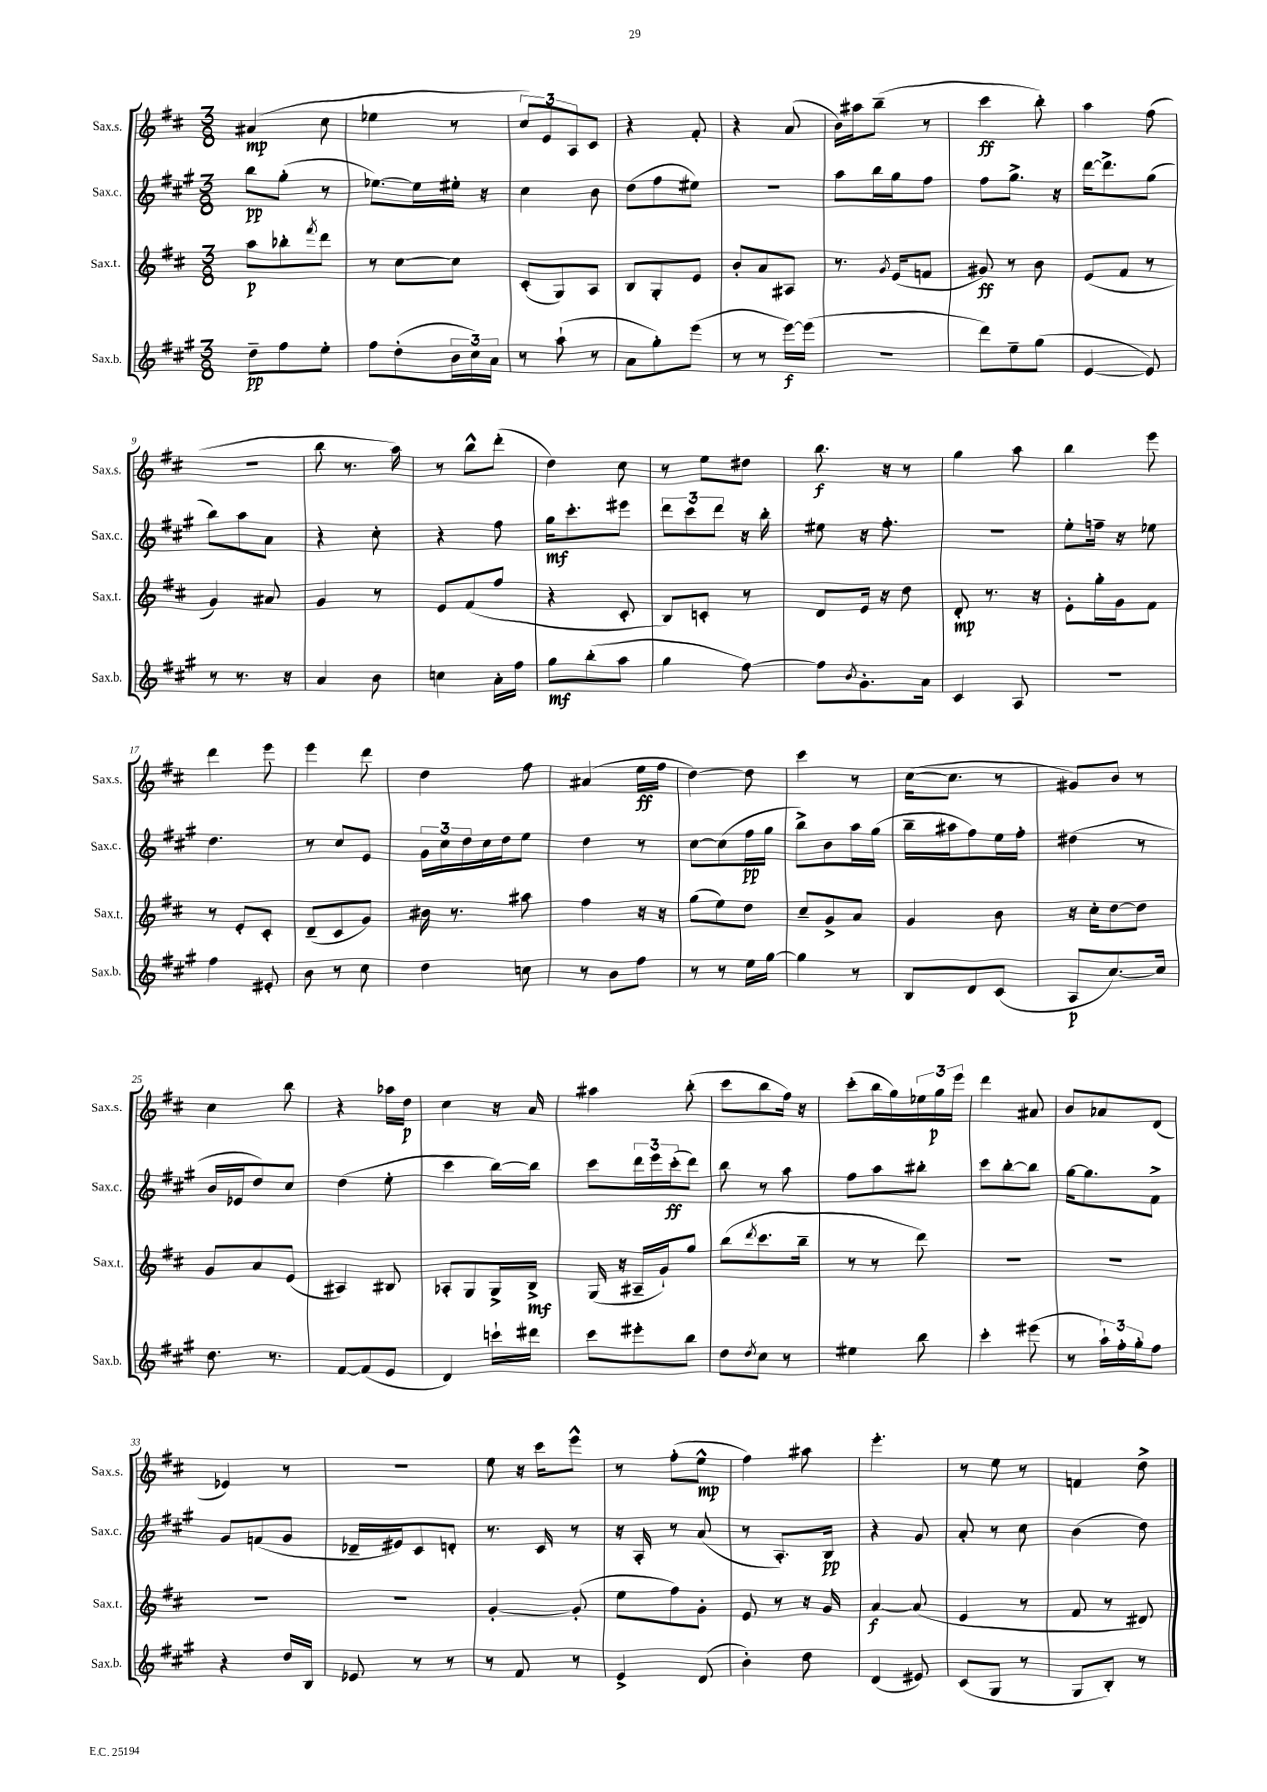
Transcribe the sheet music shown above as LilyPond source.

<<
\new StaffGroup <<
\new Staff = "s0" \with { instrumentName = "Sax.s." shortInstrumentName = "Sax.s." } {
    \clef treble \key d \major \numericTimeSignature \time 3/8
    ais'4\mp( cis''8 |
    ees''4 r8 |
    \tuplet 3/2 { cis''8) e'8 a8 } cis'8 |
    r4 fis'8-. |
    r4 a'8( |
    b'16) ais''16 b''8--( r8 |
    cis'''4\ff b''8-.) |
    a''4 fis''8( |
    R4. |
    b''8 r8. a''16) |
    r8 b''8-^ d'''8-.( |
    d''4) cis''8 |
    r8 e''8 dis''8 |
    b''8.\f r16 r8 |
    g''4 a''8 |
    b''4 e'''8 |
    d'''4 e'''8 |
    e'''4 d'''8 |
    d''4 fis''8 |
    ais'4( e''16\ff fis''16 |
    d''4~) d''8 |
    cis'''4 r8 |
    cis''16~( cis''8. r8 |
    gis'8) b'8 r8 |
    cis''4 b''8 |
    r4 aes''16 d''16\p |
    cis''4 r16 a'16 |
    ais''4 b''8-.( |
    cis'''8 b''8 fis''16) r16 |
    cis'''8-.( b''16 g''16) \tuplet 3/2 { ees''16 g''16\p e'''16 } |
    d'''4 ais'8 |
    b'8 aes'8 d'8( |
    ees'4) r8 |
    R4. |
    e''8 r16 cis'''16 e'''8-^ |
    r8 fis''8-.( e''8-^\mp |
    fis''4) ais''8 |
    e'''4.-. |
    r8 e''8 r8 |
    f'4 d''8-> \bar "|." |
}
\new Staff = "s1" \with { instrumentName = "Sax.c." shortInstrumentName = "Sax.c." } {
    \clef treble \key a \major \numericTimeSignature \time 3/8
    b''8\pp gis''8-.( r8 |
    ees''8.~) ees''16 eis''16-. r16 |
    cis''4 b'8 |
    d''8( fis''8 eis''8) |
    R4. |
    a''8 b''16 gis''16 fis''8 |
    fis''8 gis''8.-> r16 |
    d'''16~ d'''8.-> gis''8( |
    b''8) a''8 a'8 |
    r4 cis''8-. |
    r4 fis''8 |
    gis''16\mf cis'''8.-. eis'''8 |
    \tuplet 3/2 { d'''8 cis'''8 d'''8 } r16 b''16-. |
    eis''8 r16 fis''8.-. |
    R4. |
    e''8-. f''16-- r16 ees''8 |
    d''4. |
    r8 cis''8 e'8 |
    \tuplet 3/2 { gis'16 cis''16 d''16 } cis''16 d''16 e''8 |
    d''4 r8 |
    cis''8~ cis''8( fis''16\pp gis''16 |
    b''8->) b'8 a''16 gis''16( |
    b''16-- ais''16 fis''8) e''16 fis''16-. |
    dis''4( r8 |
    b'16 ees'16 d''8) cis''8 |
    d''4( e''8-. |
    cis'''4 b''16~) b''16 |
    cis'''8 \tuplet 3/2 { d'''16 e'''16 cis'''16-.\ff( } d'''8) |
    b''8 r8 a''8 |
    fis''8 a''8 bis''8-. |
    cis'''8 b''8~-. b''8 |
    gis''16~ gis''8. fis'8-> |
    gis'8 f'8( gis'8 |
    des'16-- eis'16) cis'8 d'8-. |
    r8. cis'16 r8 |
    r16 a16-. r8 a'8( |
    r8 a8.-.) b16\pp |
    r4 gis'8 |
    a'8-. r8 cis''8 |
    b'4( d''8) \bar "|." |
}
\new Staff = "s2" \with { instrumentName = "Sax.t." shortInstrumentName = "Sax.t." } {
    \clef treble \key d \major \numericTimeSignature \time 3/8
    a''8\p bes''8-. \acciaccatura { fis'''8 } d'''8 |
    r8 cis''8~ cis''8 |
    cis'8-.( g8) a8 |
    b8 g8-. e'8 |
    b'8-. a'8 ais8 |
    r8. \acciaccatura { g'8 } e'16( f'8 |
    gis'8\ff) r8 b'8 |
    e'8( fis'8 r8 |
    g'4) ais'8 |
    g'4 r8 |
    e'8 fis'8( fis''8 |
    r4 cis'8-. |
    b8) c'8-. r8 |
    d'8 e'16 r16 d''8 |
    d'8-.\mp r8. r16 |
    e'8-. g''16-. g'16 fis'8 |
    r8 e'8-. cis'8-. |
    d'8--( cis'8 g'8) |
    bis'16 r8. ais''8 |
    fis''4 r16 r16 |
    g''8( e''8) d''8 |
    cis''8-- g'8-> a'8 |
    g'4 b'8 |
    r16 cis''16-. d''8~ d''8 |
    g'8 a'8 e'8( |
    ais4) bis8 |
    aes8-. g8 g16-> b16->\mf |
    g16( r16 ais16-- g'16-!) g''8 |
    b''8( \acciaccatura { d'''8 } cis'''8. b''16-- |
    r8 r8 d'''8) |
    R4. |
    R4. |
    R4. |
    R4. |
    g'4~-. g'8-.( |
    e''8 fis''8) g'8-. |
    e'8 r8 r16 g'16 |
    a'4~\f a'8( |
    e'4 r8 |
    fis'8 r8 dis'8) \bar "|." |
}
\new Staff = "s3" \with { instrumentName = "Sax.b." shortInstrumentName = "Sax.b." } {
    \clef treble \key a \major \numericTimeSignature \time 3/8
    d''8--\pp fis''8 e''8-. |
    fis''8 d''8-.( \tuplet 3/2 { b'16 cis''16) a'16 } |
    r8 a''8-!( r8 |
    a'8 gis''8-.) e'''8( |
    r8 r8 e'''16~\f) e'''16( |
    R4. |
    d'''8) e''8-- gis''8( |
    e'4~ e'8) |
    r8 r8. r16 |
    a'4 b'8 |
    c''4 a'16-. fis''16 |
    gis''8\mf b''8-.( a''8 |
    gis''4 fis''8~) |
    fis''8 \acciaccatura { b'8 } gis'8.-. a'16 |
    cis'4 a8 |
    R4. |
    fis''4 eis'8-. |
    b'8 r8 cis''8 |
    d''4 c''8 |
    r8 b'8 fis''8 |
    r8 r8 e''16 gis''16~ |
    gis''4 r8 |
    b8 d'8 cis'8( |
    a8\p cis''8.~) cis''16 |
    d''8. r8. |
    fis'8~ fis'8( e'8 |
    d'4) c'''16-! dis'''16 |
    cis'''8 eis'''8-. b''8 |
    d''8 \acciaccatura { d''8 } cis''8 r8 |
    eis''4 b''8 |
    cis'''4-. eis'''8( |
    r8 \tuplet 3/2 { a''16-!) fis''16-. gis''16-. } fis''8 |
    r4 d''16 b16 |
    ees'8 r8 r8 |
    r8 fis'8 r8 |
    e'4-> d'8( |
    b'4-.) d''8 |
    d'4( eis'8) |
    cis'8( gis8 r8 |
    gis8 b8-.) r8 \bar "|." |
}
>>
>>
